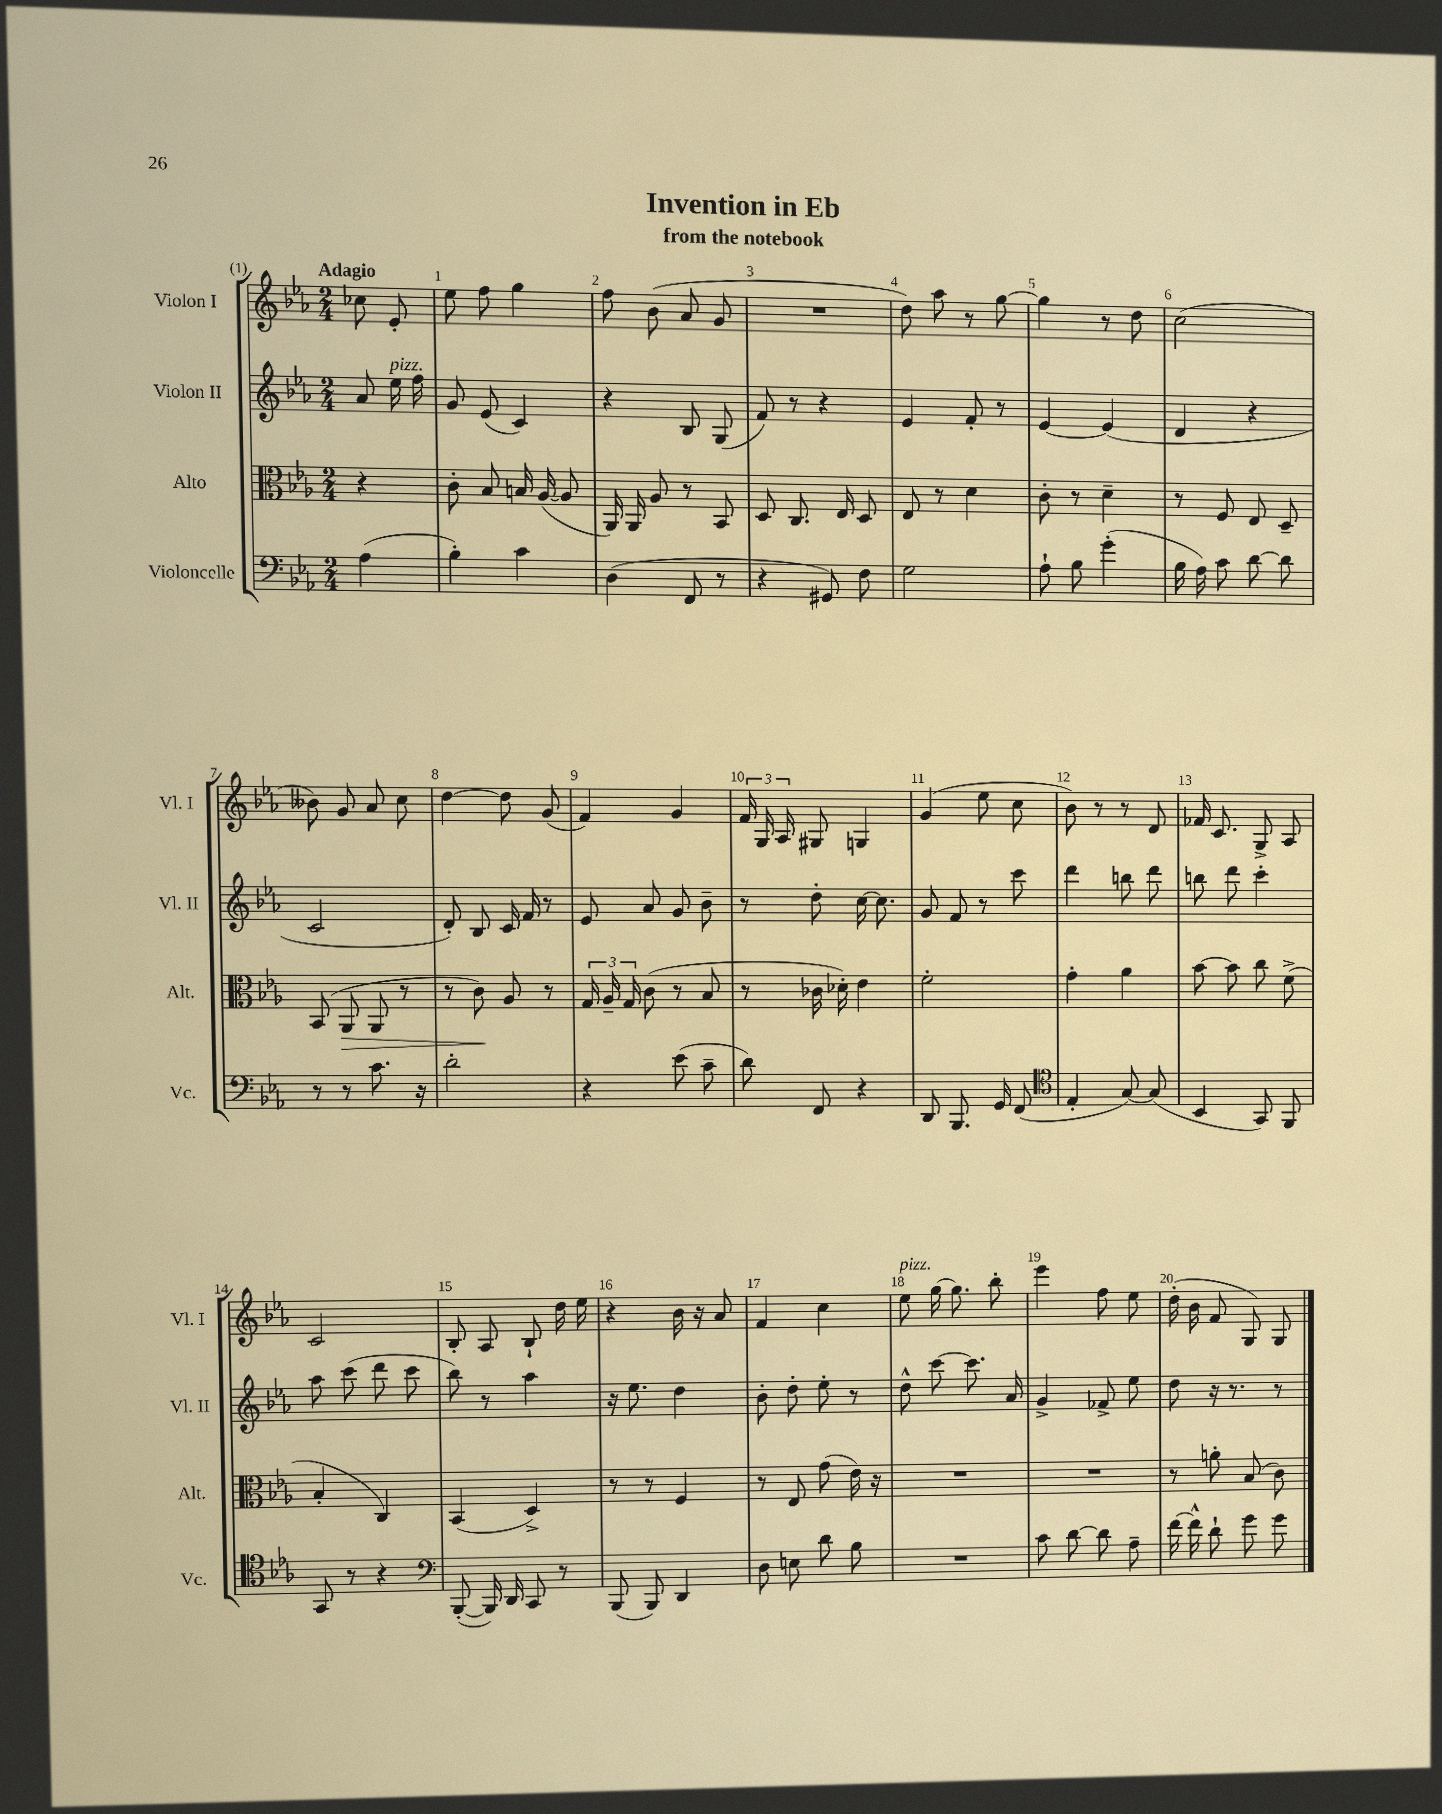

**kern	**kern	**dynam	**kern	**kern
*part4	*part3	*part3	*part2	*part1
*staff4	*staff3	*staff3	*staff2	*staff1
*I"Violoncelle	*I"Alto	*	*I"Violon II	*I"Violon I
*I'Vc.	*I'Alt.	*	*I'Vl. II	*I'Vl. I
*clefF4	*clefC3	*	*clefG2	*clefG2
*k[b-e-a-]	*k[b-e-a-]	*	*k[b-e-a-]	*k[b-e-a-]
*M2/4	*M2/4	*	*M2/4	*M2/4
=	=	=	=	=
!	!	!	!	!LO:TX:a:B:t=Adagio
(4A-\	4r	.	8a-/	8cc-X\
!	!	!	!LO:TX:a:i:t=pizz.	!
.	.	.	16ee-\	8e-'/
.	.	.	16ff\	.
=1	=1	=1	=1	=1
4B-'\)	8c'\	.	8g/	8ee-\
.	8B-/	.	(8e-/	8ff\
4c\	16Bn/	.	4c/)	4gg\
.	([16A-/	.	.	.
.	8A-/]	.	.	.
=2	=2	=2	=2	=2
(4D\	16AA-/)	.	4r	8ff\
.	16AA-/	.	.	.
.	8A-/	.	.	(8b-\
8FF/	8r	.	8B-/	8a-/
8r	8BB-/	.	(8G/	8g/
=3	=3	=3	=3	=3
4r	8D/	.	8f/)	2r
.	8.C/	.	8r	.
8GG#X/)	.	.	4r	.
.	16E-/	.	.	.
8F\	8D/	.	.	.
=4	=4	=4	=4	=4
2G\	8E-/	.	4e-/	8dd\)
.	8r	.	.	8aa-\
.	4d\	.	8f'/	8r
.	.	.	8r	[8gg\
=5	=5	=5	=5	=5
8A-`\	8c'\	.	[4e-/	4gg\]
8B-\	8r	.	.	.
(4g'\	4d~\	.	(4e-/]	8r
.	.	.	.	8dd\
=6	=6	=6	=6	=6
16B-\	8r	.	4d/	(2cc\
16A-\)	.	.	.	.
8c\	8F/	.	.	.
[8d\	8E-/	.	4r	.
8d\]	8D~/	.	.	.
!!LO:LB:g=z
=7	=7	=7	=7	=7
8r	(8BB-/	.	2c/	8b--X\)
!	!	!LO:HP:b	!	!
8r	8AA-/	>	.	8g/
8.c\	8AA-/	.	.	8a-/
.	8r	.	.	8cc\
16r	.	.	.	.
=8	=8	=8	=8	=8
2d'\	8r	.	8d'/)	[4dd\
.	8c\)	.	8B-/	.
.	8A-/	]	16c/	8dd\]
.	.	.	16f/	.
.	8r	.	8r	(8g/
=9	=9	=9	=9	=9
4r	24G/	.	8e-/	4f/)
.	24A-~/	.	.	.
.	24G/	.	.	.
.	(8c\	.	8a-/	.
(8e-\	8r	.	8g/	4g/
8c~\	8B-/	.	8b-~\	.
=10	=10	=10	=10	=10
8d\)	8r	.	8r	24f/
.	.	.	.	24G/
.	.	.	.	24A-/
8FF/	16c-X\	.	8dd'\	8G#X/
.	16d-X'\)	.	.	.
4r	4e-\	.	[16cc\	4Gn/
.	.	.	8.cc\]	.
=11	=11	=11	=11	=11
8DD/	2f'\	.	8g/	(4g/
8.BBB-/	.	.	8f/	.
.	.	.	8r	8ee-\
16GG/	.	.	.	.
(8FF/	.	.	8ccc\	8cc\
=12	=12	=12	=12	=12
*clefC4	*	*	*	*
4E-'/	4g'\	.	4ddd\	8b-\)
.	.	.	.	8r
[8G/)	4a-\	.	8bbn\	8r
(8G/]	.	.	8ddd\	8d/
=13	=13	=13	=13	=13
4BB-/	[8b-\	.	8bbn\	16f-X/
.	.	.	.	8.c/
.	8b-\]	.	8ddd\	.
8GG/)	8cc\	.	4ccc'\	8G^/
8FF/	(8f^\	.	.	8A-/
!!LO:LB:g=z
=14	=14	=14	=14	=14
8GG/	4B-'/	.	8aa-\	2c/
8r	.	.	(8ccc\	.
4r	4C/)	.	8ddd\	.
.	.	.	8ccc\	.
=15	=15	=15	=15	=15
*clefF4	*	*	*	*
([8BBB-'/	(4BB-/	.	8bb-\)	8B-'/
16BBB-/])	.	.	8r	8A-/
16DD/	.	.	.	.
8CC/	4D^/)	.	4aa-\	8B-`/
8r	.	.	.	16dd\
.	.	.	.	16ee-\
=16	=16	=16	=16	=16
(8BBB-/	8r	.	16r	4r
.	.	.	8.ee-\	.
8BBB-/)	8r	.	.	.
4DD/	4F/	.	4dd\	16b-\
.	.	.	.	16r
.	.	.	.	8a-/
=17	=17	=17	=17	=17
8D\	8r	.	8b-'\	4f/
8En\	8E-/	.	8dd'\	.
8d\	(8g\	.	8ee-'\	4cc\
8B-\	16e-\)	.	8r	.
.	16r	.	.	.
=18	=18	=18	=18	=18
!	!	!	!	!LO:TX:a:i:t=pizz.
2r	2r	.	8dd^^\	8ee-\
.	.	.	[8ccc\	[16gg\
.	.	.	.	8.gg\]
.	.	.	8.ccc\]	.
.	.	.	.	8bb-'\
.	.	.	16a-/	.
=19	=19	=19	=19	=19
8c\	2r	.	4g^/	4eee-\
[8d\	.	.	.	.
8d\]	.	.	8f-X^/	8ff\
8A-~\	.	.	8ee-\	8ee-\
=20	=20	=20	=20	=20
[16f\	8r	.	8dd\	(16dd'\
16f^^\]	.	.	.	16b-\
8d`\	8an'\	.	16r	8f/
.	.	.	8.r	.
8g\	(8B-/	.	.	8G/)
8g\	8c\)	.	8r	8G/
==	==	==	==	==
*-	*-	*-	*-	*-
